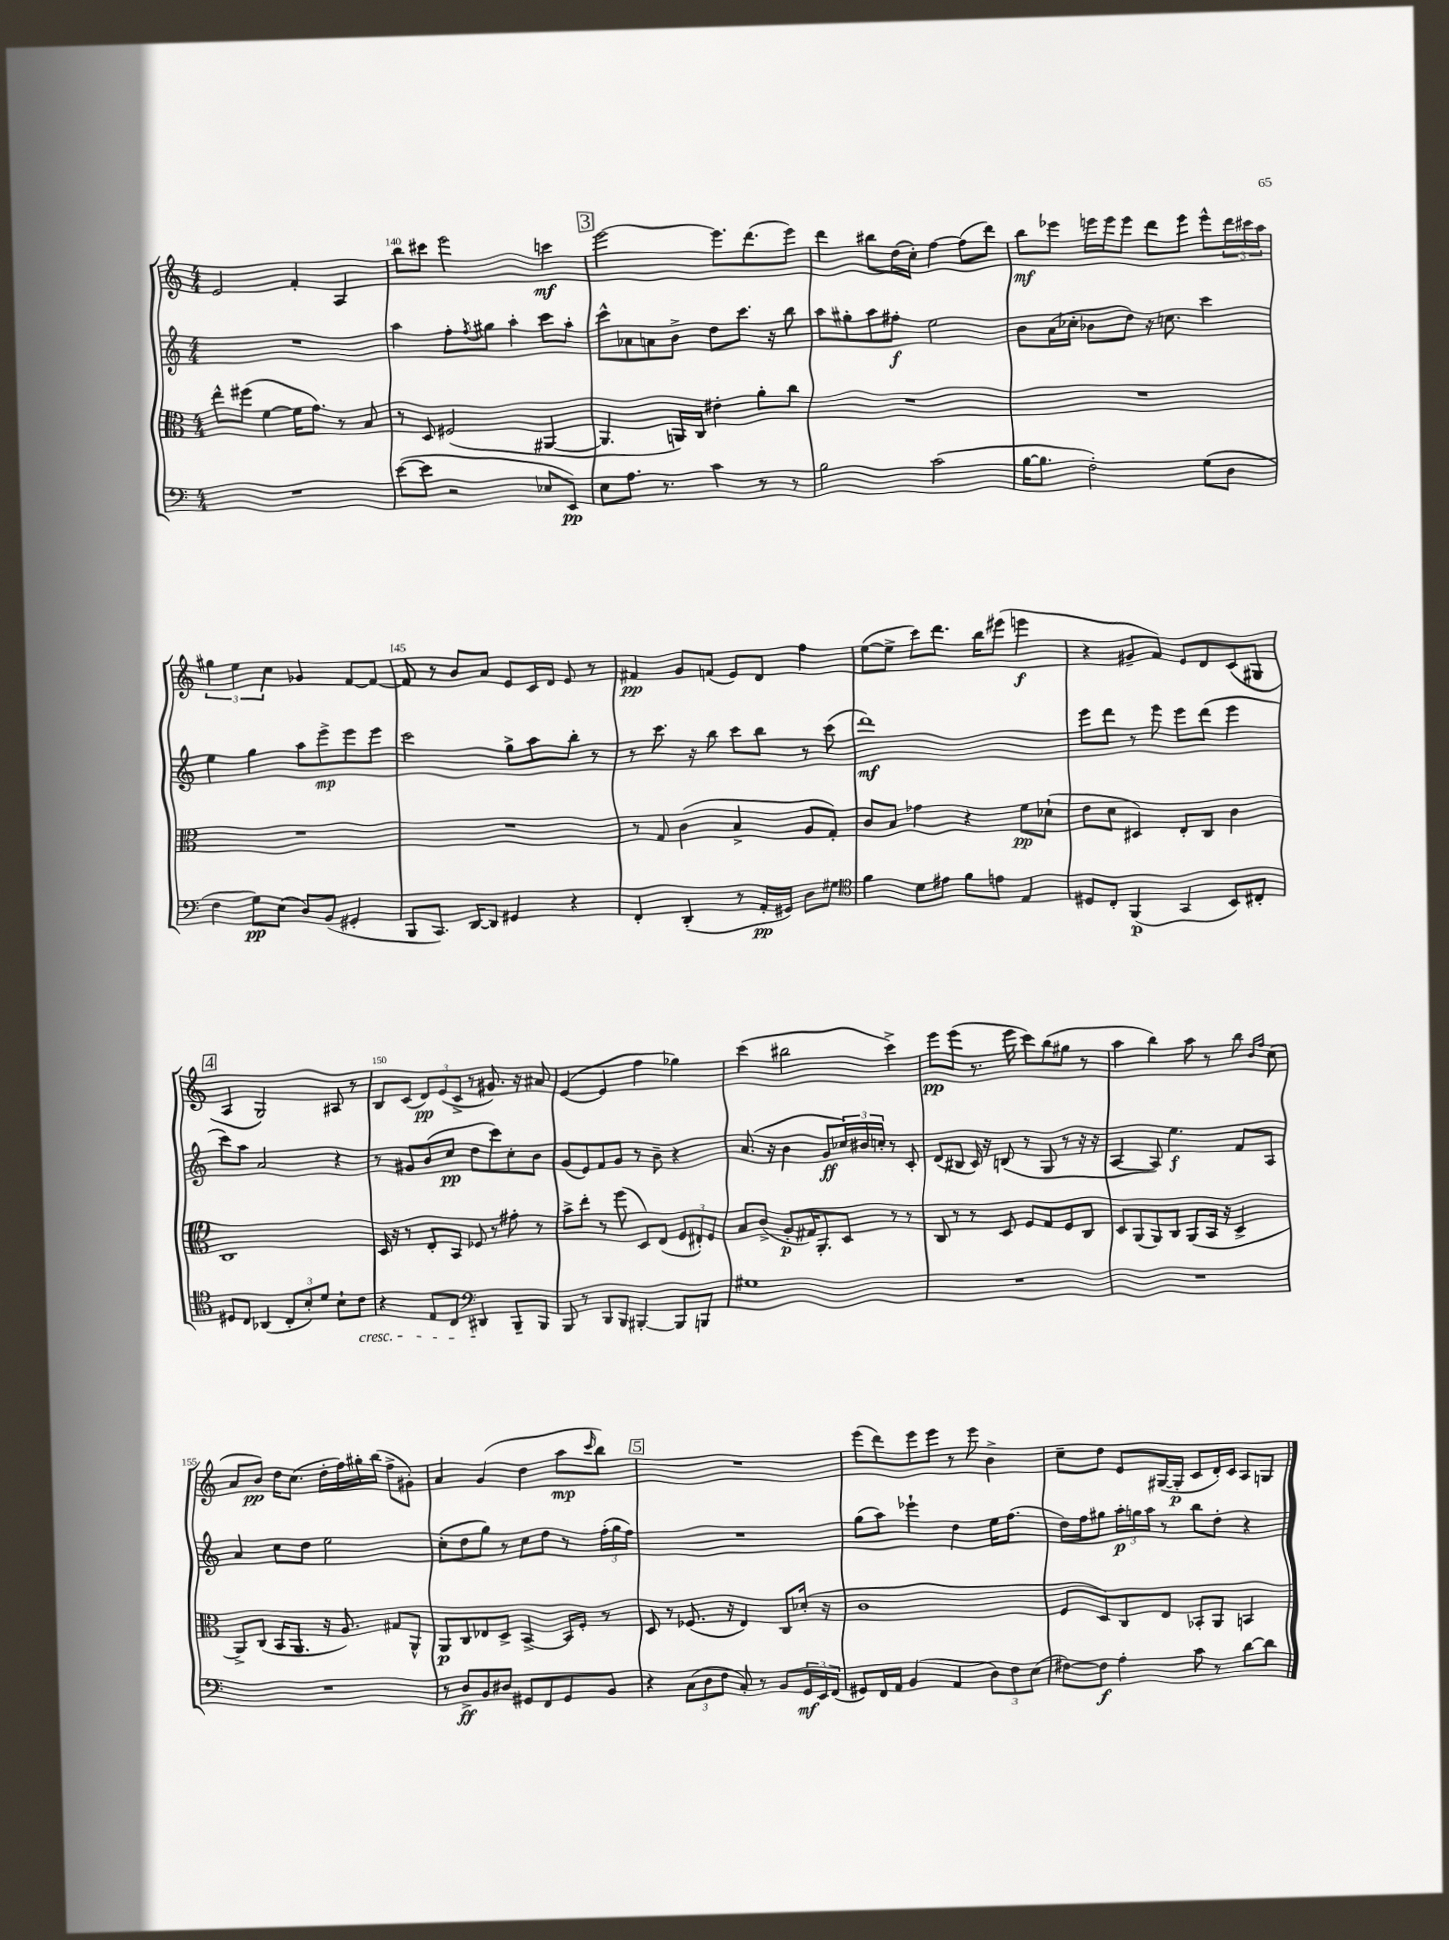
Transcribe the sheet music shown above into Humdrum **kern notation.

**kern	**kern	**kern	**kern
*staff4	*staff3	*staff2	*staff1
*clefF4	*clefC3	*clefG2	*clefG2
*k[]	*k[]	*k[]	*k[]
*M4/4	*M4/4	*M4/4	*M4/4
1r	8ee^^	1r	2e
.	(8ff#	.	.
.	[4f	.	.
.	16f]	.	4f'
.	8.g)	.	.
.	8r	.	4A
.	8B	.	.
=	=	=	=
([8e	8r	4aa	8bb
8e]	8D	.	8ccc#
2r	(2F#	8ff'	2eee
.	.	8qff	.
.	.	8gg#	.
.	.	4aa'	.
8E-	[4AA#	8ccc	4ccc
8EE)	.	8aa'	.
=	=	=	=
8E	4.AA#]	8ccc^^	[2eee
8.A	.	8a-	.
.	.	8a	.
8.r	.	.	.
.	16AA)	8b^	.
.	16C	.	.
4c	4e#'	8dd	8.eee]
.	.	8.ccc	.
.	.	.	(8.ddd
8r	8a'	.	.
.	.	16r	.
8r	8cc	8bb	8eee)
=	=	=	=
2B	1r	8aa	4ddd
.	.	8gg#'	.
.	.	8aa	8bb#
.	.	8ff#'	(16dd
.	.	.	16cc')
(2c	.	2ee	[4ff
.	.	.	(8ff]
.	.	.	8ddd)
=	=	=	=
[16B	1r	8b	8bb
8.B]	.	.	.
.	.	(16a	8eee-
.	.	16cc-'	.
2F')	.	8b-	16eee
.	.	.	16eee
.	.	8dd)	8eee
.	.	16r	8ddd
.	.	8.cc	.
.	.	.	8eee
(8G	.	4ccc	8eee^^
8D	.	.	24ddd
.	.	.	24ccc#
.	.	.	24aa
=	=	=	=
4F	1r	4ee	6gg#
.	.	.	6ee
8G)	.	4gg	.
.	.	.	6cc
(8E	.	.	.
8D)	.	8aa	4g-
(8BB	.	8eee^	.
4GG#'	.	8eee	[8f
.	.	8eee	8f_
=	=	=	=
8BBB	1r	2ccc	8f]
8.CC)	.	.	8r
.	.	.	8b
[16DD	.	.	.
8DD]	.	.	8a
4GG#	.	8gg^	8e
.	.	8aa	16c
.	.	.	16d
4r	.	8bb'	8e
.	.	8r	8r
=	=	=	=
4FF'	8r	8r	4f#
.	8G	8.ccc	.
(4DD'	(4c	.	8g
.	.	16r	.
.	.	8bb	(8f
8r	4B^	8ccc	8e)
16AA'	.	8bb	8d
16GG#)	.	.	.
8D	8A	8r	4ff
8G#	8G')	(8ccc	.
=	=	=	=
*clefC4	*	*	*
4f	8c	1ddd)	([8ee
.	8B	.	8ee^]
8d	4g-	.	8ccc)
8e#	.	.	8.ddd
8f	4r	.	.
.	.	.	16bb
8e	.	.	(8eee#
4E	8f	.	4eee
.	(8d-`	.	.
=	=	=	=
8D#	8e	8eee	4r
8C'	8d	8ddd	.
(4FF	4D#)	8r	8g#~
.	.	8eee	8f)
4GG	8E'	8eee	8e
.	8C	(8ddd	8d
8BB)	4c	4eee	(8c
8C#'	.	.	8G#
=	=	=	=
8D#	1C	8ccc)	4A
8C	.	8aa	.
(4AA-	.	2a	2G)
12C'	.	.	.
12B')	.	.	.
12d	.	.	.
8B`	.	4r	8A#
8c	.	.	8r
=	=	=	=
4r	16D	8r	8B
.	16r	.	.
.	8r	8g#	(8c
8E	8E'	(8b	12d)
.	.	.	(12e
8C	8BB	8cc	.
.	.	.	12c^
*clefF4	*	*	*
4DD#	8F-	8dd	8r
.	8r	8ccc)	8.g#)
8BBB~	8g#'	8cc'	.
.	.	.	16r
8BBB	8r	8b	8a#
=	=	=	=
8BBB	8b^	(8g	([4e
8r	8ee'	8e)	.
8BBB	8r	8f	4e]
8BBB	(8ff	8g	.
[4BBB#'	8D)	8r	4ff
.	(8E	8b~	.
8BBB#]	12F	4r	4gg-)
.	12E#')	.	.
8BBB	.	.	.
.	12F	.	.
=	=	=	=
1G#	8B	(8.a	(4ccc
.	(8c^	.	.
.	.	16r	.
.	8A'	4b	2bb#
.	16G#)	.	.
.	8.AA'	.	.
.	.	8g	.
.	8D	24cc-)	.
.	.	24b#	.
.	.	24cc'	.
.	8r	8r	4ccc^)
.	8r	8c'	.
=	=	=	=
1r	8C	(8d	8eee
.	8r	8B#	(8eee
.	8r	16c)	8.r
.	.	16r	.
.	8D	(8B	.
.	.	.	16eee
.	8F	8r	8ccc)
.	8G	8G	(8bb
.	8F	8r	8gg#
.	8C	16r	8r
.	.	16r	.
=	=	=	=
1r	8D	[4A	4aa
.	(8AA	.	.
.	8AA)	8A])	4bb)
.	8C	4.ee	.
.	(8AA	.	8aa
.	16BB	.	8r
.	16r	.	.
.	4D^	8f	8bb
.	.	.	16qqb
.	.	.	16qqff
.	.	8A	(8cc
=	=	=	=
1r	8AA^)	4a	8a
.	(8C	.	8b)
.	16BB	8cc	16dd
.	8.AA	.	(8.cc
.	.	8dd	.
.	16r	2ee	16dd'
.	8.A)	.	16ff)
.	.	.	16gg#'
.	.	.	(16bb
.	8G#	.	8ff^
.	8AA^^	.	8g#')
=	=	=	=
8r	8AA	(8cc'	4a
8D^	8C	8dd	.
8BB	8E-	8gg)	(4g
8D#	8D^	8r	.
8GG#	[4BB^	8cc	4dd
8FF	.	8dd	.
8GG#	16BB]	8r	8aa
.	16F'	.	.
.	.	.	16qqccc
8BB	8r	(24ff'	8bb)
.	.	24gg	.
.	.	24ff)	.
=	=	=	=
4r	8D	1r	1r
.	8r	.	.
(12C	(8.F-	.	.
12D	.	.	.
12F	.	.	.
.	16r	.	.
8C')	4E)	.	.
8r	.	.	.
8BB	8C	.	.
24GG	(16d-'	.	.
24EE	.	.	.
.	16r	.	.
(24FF	.	.	.
=	=	=	=
8GG#)	1c	(8gg	(8eee
16FF	.	8aa)	8ddd)
16AA	.	.	.
(4BB	.	4eee-`	8eee
.	.	.	8eee
4AA	.	4dd	8r
.	.	.	8eee
12D)	.	16ee	4b^
.	.	(8.ff	.
12F	.	.	.
(12E	.	.	.
=	=	=	=
[8F#)	8F	16dd)	8cc~
.	.	16ff	.
8F#]	8D)	8gg#	8dd
4A'	8C	24aa'	8e
.	.	24gg	.
.	.	24aa	.
.	8E	8r	([16G#
.	.	.	16G#']
8c	8BB-'	8bb	8c
8r	8AA	8dd'	16d')
.	.	.	16c
[8d	4BB	4r	8A
8d]	.	.	8G
==	==	==	==
*-	*-	*-	*-
